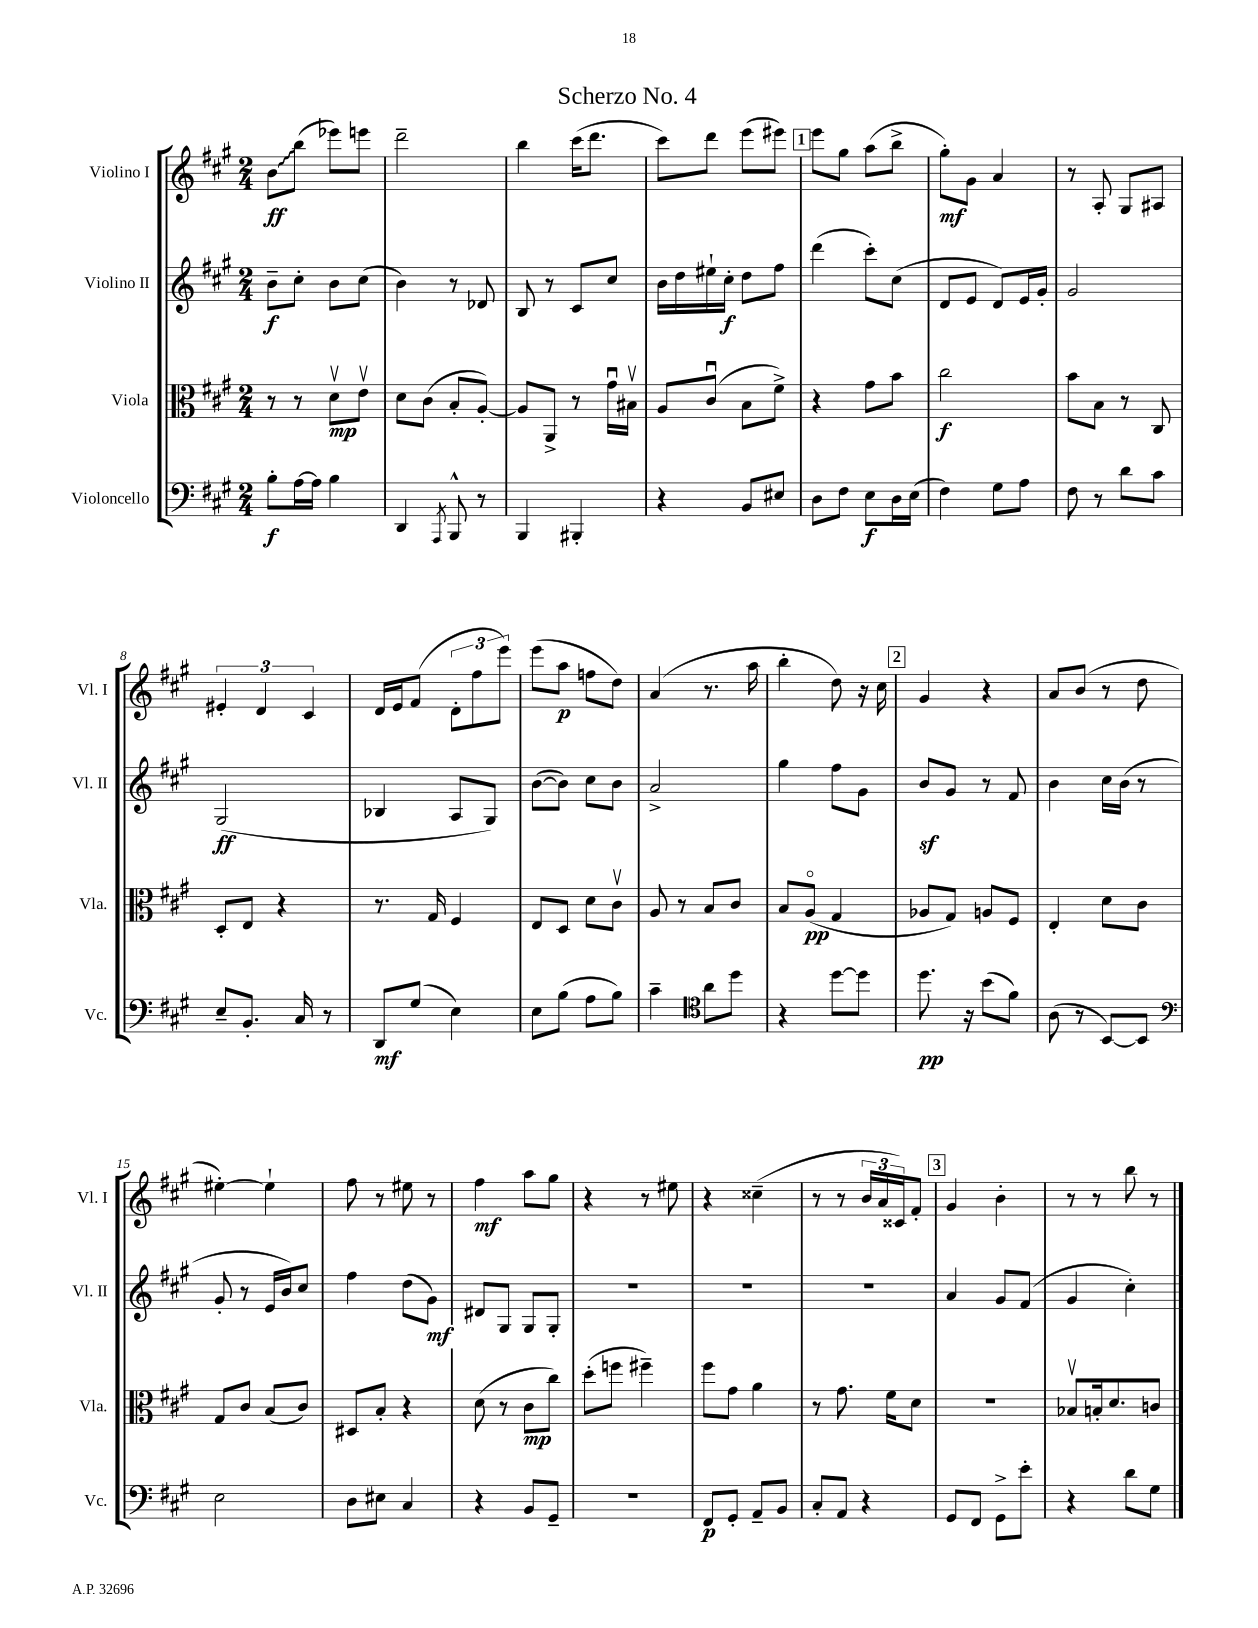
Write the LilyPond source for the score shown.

\header { title = "Scherzo No. 4" }
<<
\new StaffGroup <<
\new Staff = "s0" \with { instrumentName = "Violino I" shortInstrumentName = "Vl. I" } {
    \clef treble \key a \major \numericTimeSignature \time 2/4
    \once \override Glissando.style = #'zigzag b'8\glissando\ff b''8( ees'''8) e'''8 |
    d'''2-- |
    b''4 cis'''16( d'''8. |
    cis'''8) d'''8 e'''8( eis'''8) |
    \mark \markup { \box "1" } e'''8 gis''8 a''8( b''8-> |
    gis''8-.\mf) gis'8 a'4 |
    r8 a8-. gis8 ais8 |
    \tuplet 3/2 { eis'4-. d'4 cis'4 } |
    d'16 e'16 fis'8( \tuplet 3/2 { d'8-. fis''8 e'''8) } |
    e'''8( a''8\p f''8 d''8) |
    a'4( r8. a''16 |
    b''4-. d''8) r16 cis''16 |
    \mark \markup { \box "2" } gis'4 r4 |
    a'8 b'8( r8 d''8 |
    eis''4~-.) eis''4-! |
    fis''8 r8 eis''8 r8 |
    fis''4\mf a''8 gis''8 |
    r4 r8 eis''8 |
    r4 cisis''4--( |
    r8 r8 \tuplet 3/2 { b'16 a'16 cisis'16) } fis'8-. |
    \mark \markup { \box "3" } gis'4 b'4-. |
    r8 r8 b''8 r8 \bar "|." |
}
\new Staff = "s1" \with { instrumentName = "Violino II" shortInstrumentName = "Vl. II" } {
    \clef treble \key a \major \numericTimeSignature \time 2/4
    b'8--\f cis''8-. b'8 cis''8( |
    b'4) r8 des'8 |
    b8 r8 cis'8 cis''8 |
    b'16 d''16 eis''16-! cis''16-.\f d''8 fis''8 |
    \mark \markup { \box "1" } d'''4( cis'''8-.) cis''8( |
    d'8 e'8 d'8) e'16 gis'16-. |
    gis'2 |
    gis2\ff( |
    bes4 a8 gis8) |
    b'8~( b'8) cis''8 b'8 |
    a'2-> |
    gis''4 fis''8 gis'8 |
    \mark \markup { \box "2" } b'8\sf gis'8 r8 fis'8 |
    b'4 cis''16 b'16( r8 |
    gis'8-. r8 e'16 b'16) cis''8 |
    fis''4 d''8( gis'8\mf) |
    dis'8 gis8 gis8 gis8-. |
    R2 |
    R2 |
    R2 |
    \mark \markup { \box "3" } a'4 gis'8 fis'8( |
    gis'4 cis''4-.) \bar "|." |
}
\new Staff = "s2" \with { instrumentName = "Viola" shortInstrumentName = "Vla." } {
    \clef alto \key a \major \numericTimeSignature \time 2/4
    r8 r8 d'8\upbow\mp e'8\upbow |
    d'8 cis'8( b8-. a8~-.) |
    a8 a,8-> r8 gis'16\downbow bis16\upbow |
    a8 cis'8\downbow( b8 fis'8->) |
    \mark \markup { \box "1" } r4 gis'8 b'8 |
    cis''2\f |
    b'8 b8 r8 cis8 |
    d8-. e8 r4 |
    r8. gis16 fis4 |
    e8 d8 d'8 cis'8\upbow |
    a8 r8 b8 cis'8 |
    b8 a8\flageolet\pp( gis4 |
    \mark \markup { \box "2" } aes8 gis8) a8 fis8 |
    e4-. d'8 cis'8 |
    gis8 cis'8 b8( cis'8) |
    dis8 b8-. r4 |
    d'8( r8 cis'8\mp cis''8) |
    d''8-.( f''8 fis''4--) |
    fis''8 gis'8 a'4 |
    r8 gis'8. fis'16 d'8 |
    \mark \markup { \box "3" } r2 |
    bes8\upbow b16-. d'8. c'8 \bar "|." |
}
\new Staff = "s3" \with { instrumentName = "Violoncello" shortInstrumentName = "Vc." } {
    \clef bass \key a \major \numericTimeSignature \time 2/4
    b8-.\f a16~ a16 b4 |
    d,4 \acciaccatura { a,,8 } b,,8-^ r8 |
    b,,4 bis,,4-. |
    r4 b,8 eis8 |
    \mark \markup { \box "1" } d8 fis8 e8\f d16 e16( |
    fis4) gis8 a8 |
    fis8 r8 d'8 cis'8 |
    e8-- b,8.-. cis16 r8 |
    d,8\mf gis8( e4) |
    e8 b8( a8 b8) |
    cis'4-- \clef tenor a'8 d''8 |
    r4 d''8~ d''8 |
    \mark \markup { \box "2" } d''8.\pp r16 b'8( fis'8) |
    a8( r8 b,8~) b,8 |
    \clef bass e2 |
    d8 eis8 cis4 |
    r4 b,8 gis,8-- |
    r2 |
    fis,8\p gis,8-. a,8-- b,8 |
    cis8-. a,8 r4 |
    \mark \markup { \box "3" } gis,8 fis,8 gis,8-> e'8-. |
    r4 d'8 gis8 \bar "|." |
}
>>
>>
